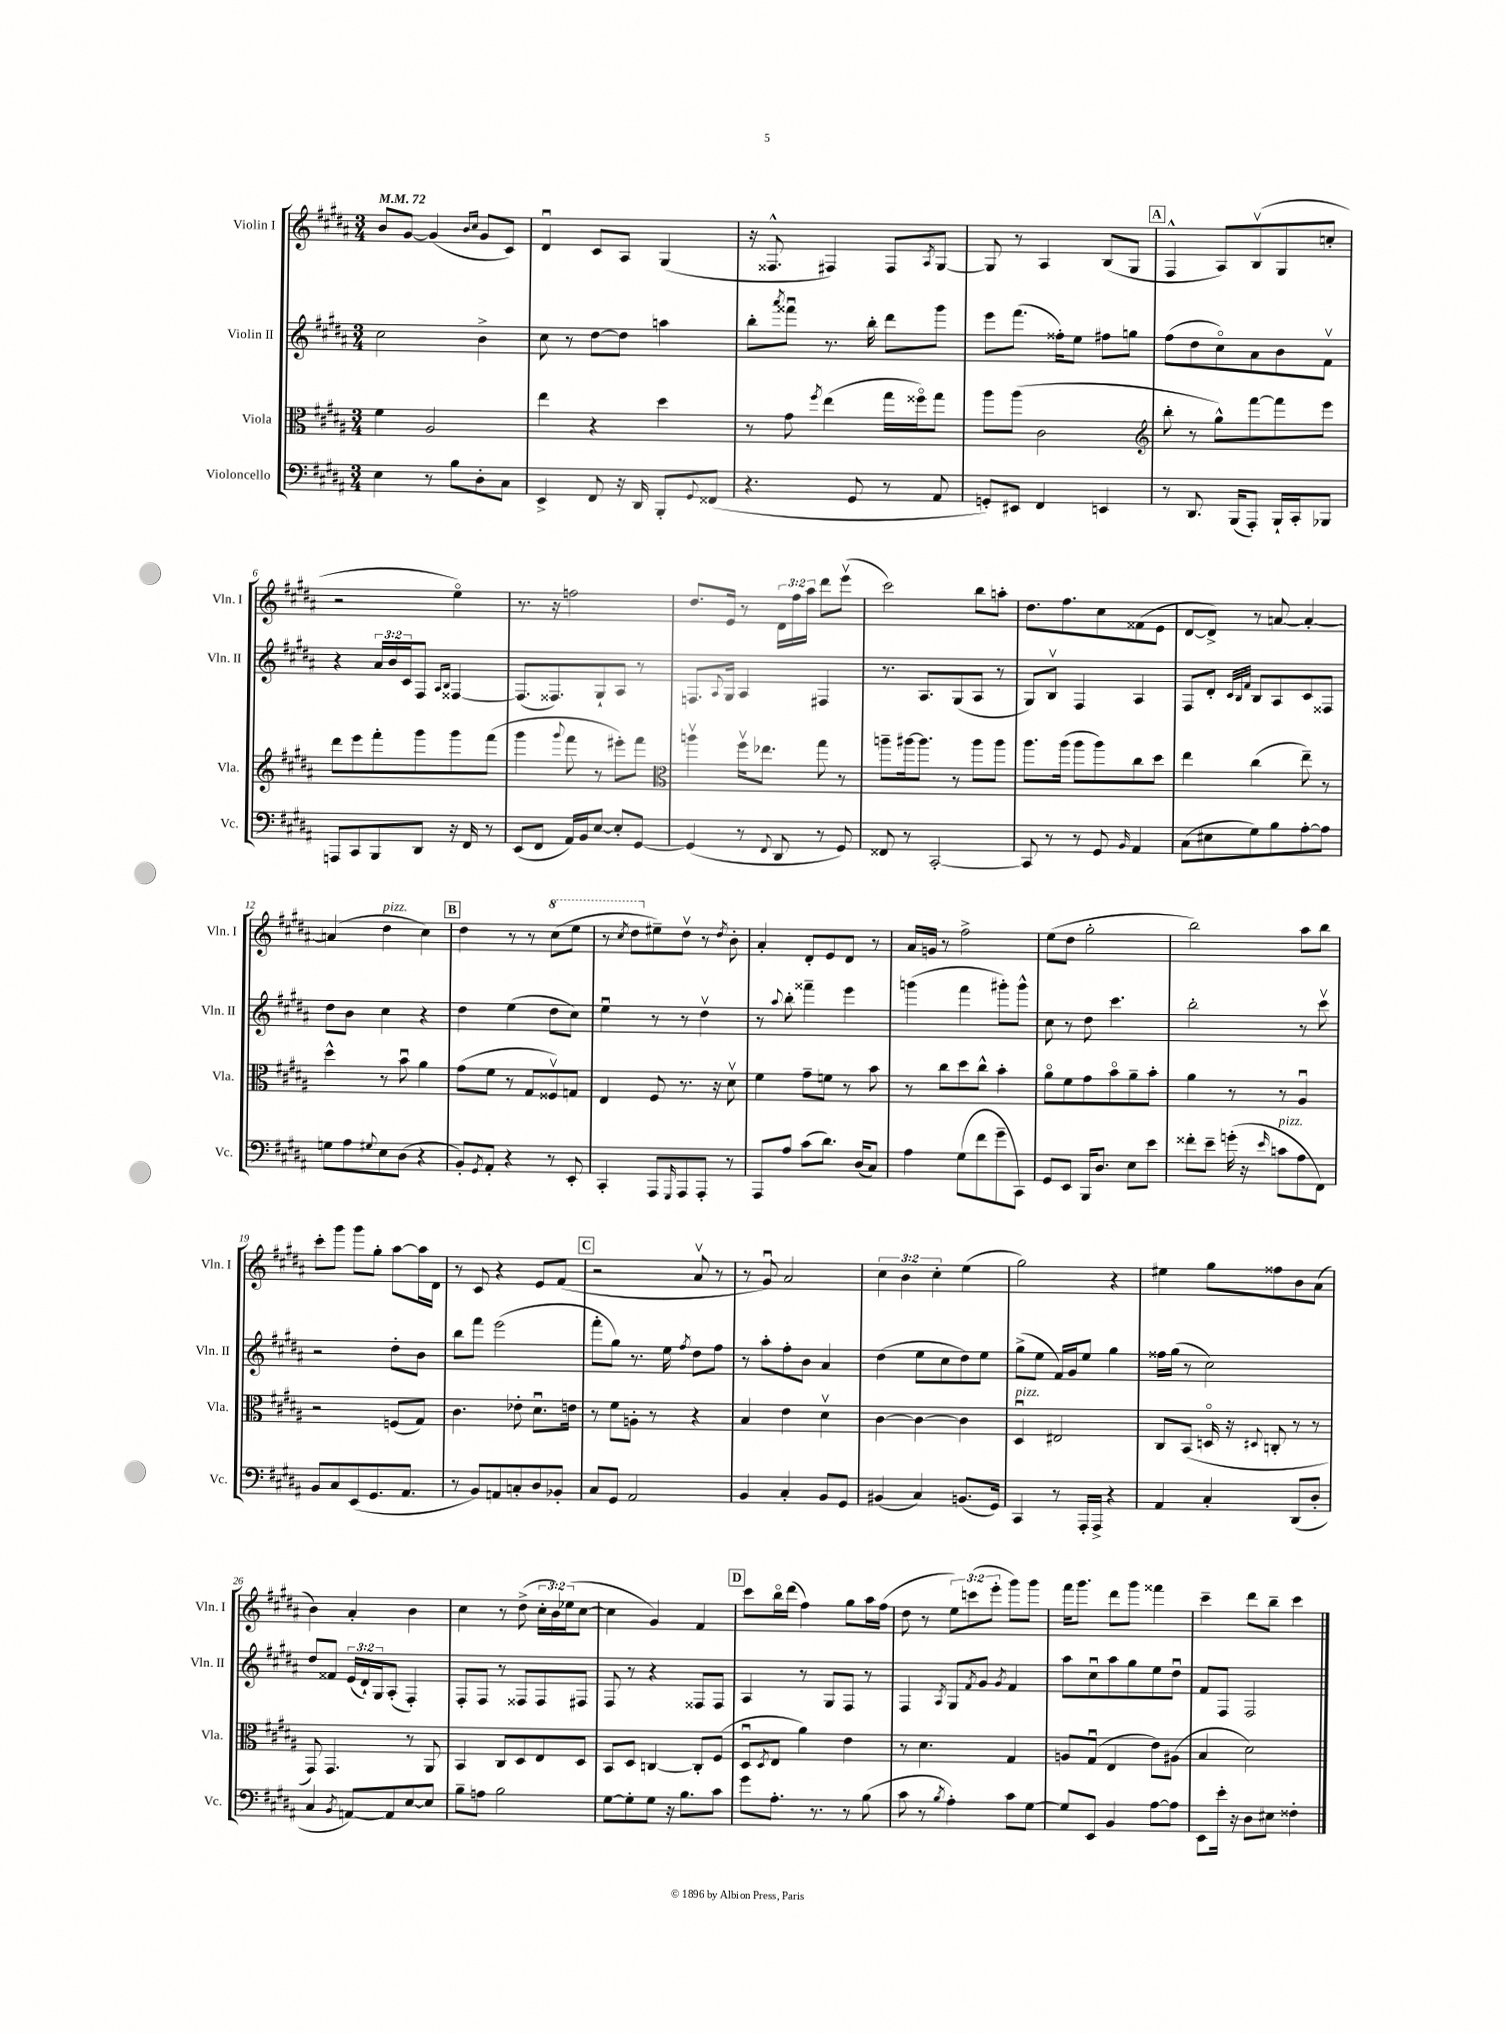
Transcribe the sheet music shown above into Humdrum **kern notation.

**kern	**kern	**kern	**kern
*staff4	*staff3	*staff2	*staff1
*clefF4	*clefC3	*clefG2	*clefG2
*k[f#c#g#d#a#]	*k[f#c#g#d#a#]	*k[f#c#g#d#a#]	*k[f#c#g#d#a#]
*M3/4	*M3/4	*M3/4	*M3/4
*MM72	*MM72	*MM72	*MM72
4E\	4f#\	2cc#\	8b/L
.	.	.	[8g#/J
8r	2A#/	.	(4g#/]
8B\L	.	.	.
.	.	.	16qqb/LL
.	.	.	16qqcc#/JJ
8D#'\	.	4b^\	8g#/L
8C#\J	.	.	8c#/J)
=	=	=	=
4EE^/	4ee\	8cc#\	4d#u/
.	.	8r	.
8FF#/	4r	[8dd#\L	8c#/L
16r	.	8dd#\]J	8A#/J
16DD#/	.	.	.
8BBB'/L	4dd#\	4aa\	(4G#/
8qqGG#/	.	.	.
(8FF##/J	.	.	.
=	=	=	=
4.r	8r	8bb'\L	16r
.	.	.	8.F##^^/
.	.	8qaaa#/	.
.	8g#\	8fff##u\J	.
.	8qff#/	.	.
.	(4ee\	8.r	4F#/)
8GG#/	.	.	.
.	.	16bb'\	.
8r	16gg#\LL	8ddd#\L	8F#/L
.	16ff##o\J)	.	.
.	.	.	8qA#/
8AA#/	8gg#\J	8ggg#\J	[8G#/J
=	=	=	=
8GG'/L)	8aa#\L	8eee\L	8G#/]
8EE#/J	(8aa#\J	(8.fff#\J	8r
4FF#/	2c#\	.	4A#/
.	.	16ff##'\LK)	.
.	.	8ee\J	.
4EE/	.	8ff#\L	(8B/L
.	.	8gg\J	8G#/J
=	=	=	=
*	*clefG2	*	*
8r	8bb'\	(8ff#\L	4F#^^/
8.DD#/	8r	8dd#\	.
.	8gg#^^\L)	8cc#o\)	8A#/L)
(16BBB/LK	.	.	.
8AAA#'/J)	[8fff#\	8a#\	(8Bv/
16BBB`/LL	8fff#\]	8b\	8G#/
16CC#'/J	.	.	.
8BBB-/J	8eee\J	8f#v\J	8cc'/J
=	=	=	=
8AAA/L	8ddd#\L	4r	2r
8CC#/	8eee\	.	.
8BBB/	8fff#'\	24a#/LL	.
.	.	24b/	.
.	.	24c#/J	.
8DD#/J	8ggg#\	8F#/J	.
.	.	16qqA#/LL	.
.	.	16qqB/JJ	.
16r	8ggg#\	[4F##/	4eeo\)
16FF#/	.	.	.
8r	(8fff#\J	.	.
=	=	=	=
(8EE/L	4ggg#\	(8.F##/]L	8.r
8FF#/J	.	.	.
.	.	8.F##/)	16r
.	8qqggg#/	.	.
16AA#/LL)	8fff#\	.	2ff\
16BB/J	.	.	.
[8E/J	8r	8G#`/	.
8E'/]L	8eee#'\L)	8A#/J	.
[8GG#/J	8fff#\J	8r	.
=	=	=	=
*	*clefC3	*	*
(4GG#/]	4aav\	8.F/L	8.dd#/L
.	.	8qqA#/	.
.	.	16G#/Jk	16e/Jk
8r	16ff#v\LK	4A#/	8r
.	8.ee-\J	.	.
8qqFF#/	.	.	.
8DD#/	.	.	24d#\LL
.	.	.	24ff#\
.	.	.	24aa#\JJ
8r	8gg#\	4F#/	8ddd#\L
8GG#/)	8r	.	(8eeev\J
=	=	=	=
8FF##/	8aa~\L	8.r	2ccc#\)
8r	[16aa#\k	.	.
.	8.aa#\]J	8.A#/L	.
[2CC#'/	.	.	.
.	8r	(8G#/	.
.	8aa#\L	8A#/J	8bb\L
.	8aa#\J	8r	8aa'\J
=	=	=	=
8CC#/]	8.aa#\L	8G#/L)	8.dd#\L
8r	.	8Bv/J	.
.	(16aa#\Jk	.	8.ff#\
8r	8aa#\L	4F#/	.
8GG#/	8aa#\)	.	8cc#\
16qqBB/	.	.	.
4AA#/	8cc#\	4A#/	(8f##\
.	8dd#\J	.	8e\J
=	=	=	=
(8C#\L	4ee\	8F#/L	[8d#/L
8E#\	.	8d#'/J	8d#^/]J)
.	.	32qqc#/LLL	.
.	.	32qqB/	.
.	.	32qqf#/JJJ	.
8G#\)	(4cc#\	8B/L	8r
8B\	.	8A#/	[8a/
[8A#'\	8ee~\)	8c#/	4a'/_
8A#\]J	8r	8F##/J	.
=	=	=	=
8G\L	4dd#^^\	8dd#\L	(4a/]
8A#\	.	8b\J	.
8qqG#/	.	.	.
8E\	8r	4cc#\	4dd#\
(8D#\J	8bu\	.	.
4r	4a#\	4r	4cc#\)
=	=	=	=
8BB'/L)	(8g#\L	4dd#\	4dd#\
8qGG#/	.	.	.
8AA#'/J	8f#\J	.	.
4r	8r	(4ee\	8r
.	8G#/L	.	8r
8r	8F##v/)	8dd#\L	(8ccc#\L
8EE'/	8G/J	8cc#\J)	8eee\J
=	=	=	=
4CC#'/	4E/	4eeu\	8r
.	.	.	8qccc#/
.	.	.	8ddd#\L
8AAA#/L	8F#/	8r	8ee#~\)
16qqGGG#/	.	.	.
8AAA#/	8.r	8r	8dd#v\J
8AAA#'/J	.	4dd#v\	8r
.	16r	.	.
.	.	.	8qdd#/
8r	8d#v\	.	8b'\
=	=	=	=
8AAA#/L	4f#\	8r	4a#'/
.	.	8qqaa#/	.
8A#/J	.	8bb'\	.
(8c#\L	8g#~\L	4fff##~\	8d#'/L
8.d#\J)	8f\J	.	8e/
.	8r	4eee\	8d#/J
(16D#/LK	.	.	.
8C#/J)	8b\	.	8r
=	=	=	=
4A#\	8r	(4ggg\	16a#/LL
.	.	.	16g/JJ
.	8cc#\L	.	8r
(8G#\L	8dd#\	4fff#\	2ff#^\
8f#\	8cc#^^\J	.	.
8g#~\	4b'\	8ggg#'\L)	.
8CC#\J)	.	8ggg#^^\J	.
=	=	=	=
8GG#/L	8a#o\L	8cc#\	(8ee\L
8EE/J	8f#\	8r	8dd#\J
16BBB/LK	8g#\	8dd#\	2gg#'\
8.D#/J	.	.	.
.	8bo\	4.ccc#\	.
8E\L	8a#~\	.	.
8e\J	8b'\J	.	.
=	=	=	=
8f##'\L	4a#\	2bb'\	2bb\)
8e~\J	.	.	.
(16g'\	8r	.	.
16r	.	.	.
16qqe/	.	.	.
8c\L	8r	.	.
8A#\	4A#u/	8r	8aa#\L
8FF#\J)	.	8ccc#v\	8bb\J
=	=	=	=
8BB/L	2r	2r	8ccc#'\L
8C#/	.	.	8ggg#\J
(8EE/	.	.	8ggg#\L
8.GG#/	.	.	8gg#'\J
.	(8F/L	8dd#'\L	[8aa#\L
8.AA#/J	.	.	.
.	8G#/J)	8b\J	16aa#\]L
.	.	.	16d#\JJ
=	=	=	=
8r	4.c#\	8bb\L	8r
8BB/L)	.	8fff#\J	8c#/
8AA/	.	(2eee\	4r
8C'/	8e-'\	.	.
8D#/	8.d#u\L	.	8e/L
8BB-'/J	.	.	(8f#/J
.	16e\Jk	.	.
=	=	=	=
8C#/L	8r	8fff#'\L	2r
8GG#/J	8f#\L	8gg#\J)	.
2AA#/	8A'\J	8.r	.
.	8r	.	.
.	.	16ee\	.
.	.	8qff#/	.
.	4r	8dd#\L	8a#v/
.	.	8ff#\J	8r
=	=	=	=
4BB/	4B/	8r	8r
.	.	8aa#'\L	8g#u/)
4C#'/	4e\	8ff#'\	2a#/
.	.	8b\J	.
8BB/L	4d#v\	4a#/	.
8GG#/J	.	.	.
=	=	=	=
(4BB#/	[4c#\	(4dd#\	6cc#\
.	.	.	6b\
4C#/)	4c#\_	8ee\L	.
.	.	.	6cc#'\
.	.	8cc#\	.
(8.BB/L	4c#\]	8dd#\)	(4ee\
.	.	8ee\J	.
16GG#/Jk)	.	.	.
=	=	=	=
4CC#/	4D#u/	(8gg#^\L	2gg#\)
.	.	8ee\J	.
8r	2E#/	16f#/LL)	.
.	.	16g#/J	.
16AAA#'/LL	.	8ee/J	.
16AAA#^/JJ	.	.	.
4r	.	4gg#\	4r
=	=	=	=
4AA#/	8C#/L	16ff##\LL	4ee#\
.	.	(16gg#\JJ	.
.	(8BB/J	8r	.
4C#'/	16Do/	2cc#\)	8gg#\L
.	16r	.	.
.	8qqD#/	.	.
.	8C'/	.	8ff##\
(8DD#/L	8r	.	8b\
8D#'/J	8r	.	(8a#\J
=	=	=	=
4C#/	8GG#/)	8dd#/L	4b\)
.	4.GG#/	8f##/J	.
8qBB/	.	.	.
[8AA/L)	.	(24e/LL	4a#'/
.	.	24d#`/)	.
.	.	24G#/J	.
8AA/]	.	(8A#'/J	.
[8E/	8r	4F#'/)	4b\
8E/]J	8AA#/	.	.
=	=	=	=
8B~\L	4BB/	8F#'/L	4cc#\
8A\J	.	8F#/J	.
2B\	8C#/L	8r	8r
.	8D#/	8F##/L	(8dd#^\
.	8E/	8F##/	24cc#'\LL
.	.	.	24b\)
.	.	.	(24ee-\J
.	8D#/J	8F#/J	[8cc#\J
=	=	=	=
[8G#\L	8BB/L	8F#/	4cc#\]
8G#'\]	8D#/J	8r	.
8G#\J	[4C/	4r	4g#/)
16r	.	.	.
8.B\L	.	.	.
.	8C'/]L	8F##/L	4f#/
8c#\J	(8F#/J	8F##/J	.
=	=	=	=
8g#\L	8D#u/L	4A#/	8ccc#\L
.	8qD#/	.	.
8.A#'\J	8E/J	.	16bbo\L
.	.	.	(16ddd#\JJ
.	4a#\)	8r	4ff#\)
8.r	.	.	.
.	.	8G#/L	.
8r	4e\	8F#/J	8gg#\L
(8B\	.	8r	16aa#\L
.	.	.	(16ff#\JJ
=	=	=	=
8c#\	8r	4F#/	8dd#\
8r	4.d#\	.	8r
8qB/	.	8qA#/	.
4A#'\)	.	8G#/L	12ee\L)
.	.	.	(12ccc\
.	.	8qf#/	.
.	.	8g#/J	.
.	.	.	12eee'\J
.	.	8qg#/	.
8c#\L	4G#/	4f#/	8ggg#\L)
[8G#\J	.	.	8ggg#\J
=	=	=	=
8G#/]L	8A/L	8aa#\L	16fff#\LK
.	.	.	8.ggg#\J
8EE/J	(8G#u/J	8cc#u\	.
4BB/	4E/	8aa#\	8ddd#\L
.	.	8gg#\	8ggg#\J
[8A#\L	8e\L)	8ee\	4fff##\
8A#\]J	(8A#\J	8dd#u\J	.
=	=	=	=
8EE\L	4B/	8f#/L	4ccc#~\
16e'\Jk	.	8F#/J	.
16r	.	.	.
8D#\L	2d#\)	2F#/	8ddd#\L
8E#\J	.	.	8bb~\J
4F##'\	.	.	4ccc#\
==	==	==	==
*-	*-	*-	*-
